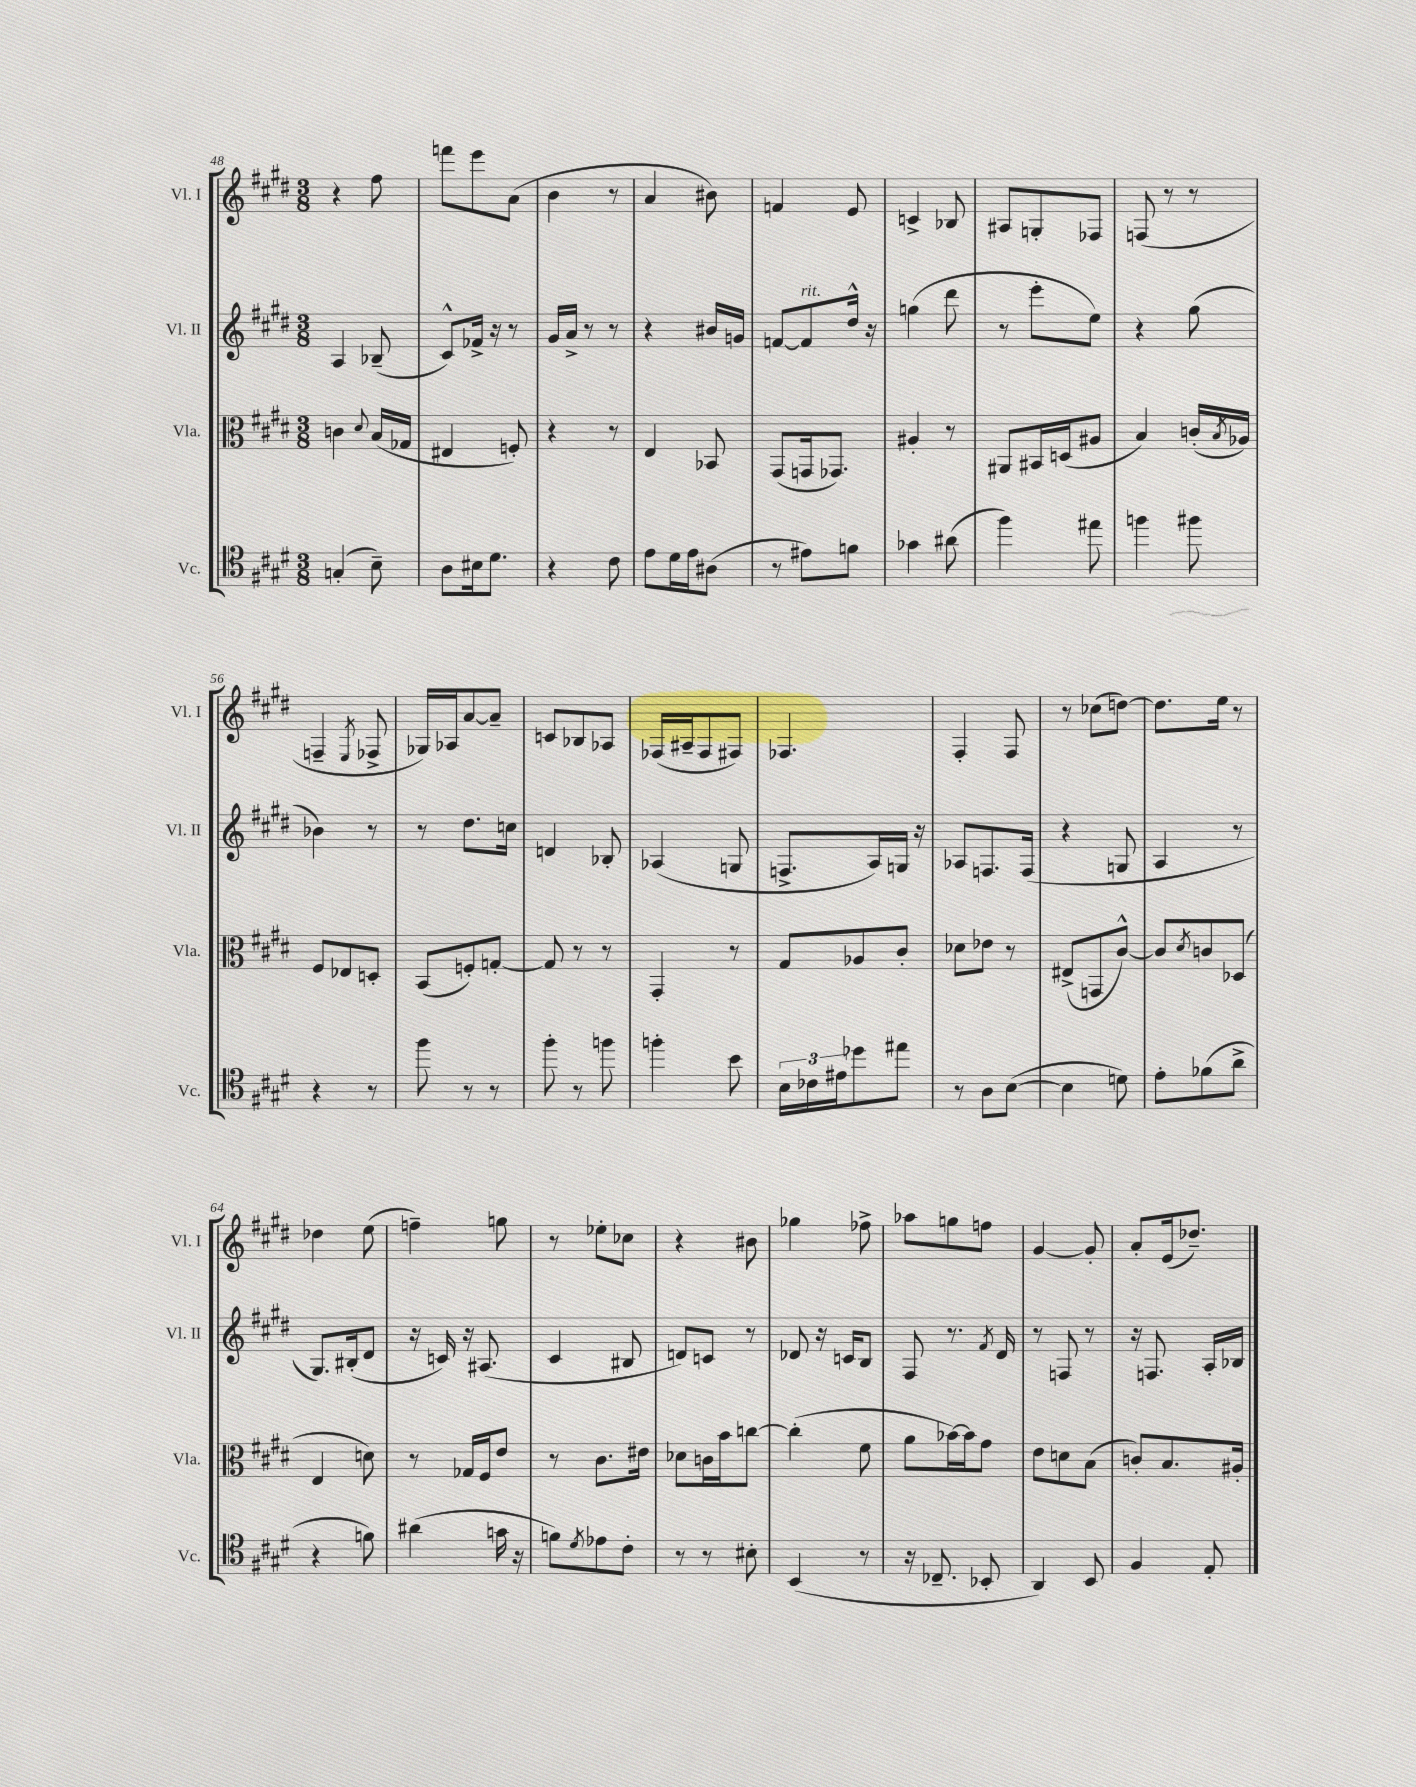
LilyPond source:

<<
\new StaffGroup <<
\new Staff = "s0" \with { instrumentName = "Vl. I" shortInstrumentName = "Vl. I" } {
    \clef treble \key e \major \numericTimeSignature \time 3/8
    r4 fis''8 |
    f'''8 e'''8 a'8( |
    b'4 r8 |
    a'4 bis'8) |
    f'4 e'8 |
    c'4-> bes8 |
    ais8 g8-. fes8 |
    f8( r8 r8 |
    f4-- \acciaccatura { e8 } fes8-> |
    ges16) aes16 a'8~ a'8-- |
    c'8 bes8 aes8 |
    fes16( ais16-- fes8 fis8) |
    fes4. |
    fis4-. fis8 |
    r8 ces''8( d''8~) |
    d''8. e''16 r8 |
    des''4 e''8( |
    f''4--) g''8 |
    r8 ees''8-. ces''8 |
    r4 bis'8 |
    ges''4 fes''8-> |
    aes''8 g''8 f''8 |
    gis'4~ gis'8-. |
    a'8-. e'16( des''8.--) \bar "|." |
}
\new Staff = "s1" \with { instrumentName = "Vl. II" shortInstrumentName = "Vl. II" } {
    \clef treble \key e \major \numericTimeSignature \time 3/8
    a4 bes8--( |
    cis'8-^) fes'16-> r16 r8 |
    gis'16 a'16-> r8 r8 |
    r4 bis'16 g'16 |
    f'8~ f'8^\markup { \italic "rit." } dis''16-^ r16 |
    g''4( dis'''8 |
    r8 e'''8-. e''8) |
    r4 gis''8( |
    bes'4) r8 |
    r8 dis''8. c''16 |
    d'4 bes8-. |
    aes4( g8 |
    f8.-> a16) g16 r16 |
    aes8 f8. f16( |
    r4 g8 |
    a4 r8 |
    gis8.) bis16-.( dis'8 |
    r16 c'16) r16 ais8.( |
    cis'4 bis8 |
    d'8) c'8 r8 |
    des'8 r16 c'16 b8 |
    fis8 r8. \acciaccatura { fis'8 } dis'16 |
    r8 f8 r8 |
    r16 f8. a16-. bes16 \bar "|." |
}
\new Staff = "s2" \with { instrumentName = "Vla." shortInstrumentName = "Vla." } {
    \clef alto \key e \major \numericTimeSignature \time 3/8
    c'4 \appoggiatura { dis'8 } b16( ges16 |
    eis4 f8-.) |
    r4 r8 |
    e4 bes,8 |
    gis,8( g,16 ges,8.) |
    ais4-. r8 |
    ais,8 bis,16 d16( ais8 |
    b4) c'16-.( \acciaccatura { b8 } aes16) |
    fis8 ees8 d8-. |
    b,8( f8-.) g8~-. |
    g8 r8 r8 |
    gis,4-. r8 |
    gis8 aes8 cis'8-. |
    des'8 ees'8 r8 |
    eis8->( g,8 cis'8~-^) |
    cis'8 \acciaccatura { dis'8 } c'8 des8( |
    e4 d'8) |
    r8 ges16 fis16 e'8 |
    r8 cis'8. eis'16 |
    des'8 c'16 b'16 c''8~ |
    c''4-.( fis'8 |
    a'8 bes'16~) bes'16 gis'8 |
    e'8 d'8 b8( |
    c'8-.) b8. ais16-. \bar "|." |
}
\new Staff = "s3" \with { instrumentName = "Vc." shortInstrumentName = "Vc." } {
    \clef tenor \key e \major \numericTimeSignature \time 3/8
    g4-.( b8--) |
    a8 bis16 dis'8. |
    r4 cis'8 |
    e'8 dis'16 e'16 ais8( |
    r8 eis'8) f'8 |
    ges'4 ais'8( |
    fis''4) eis''8 |
    f''4 fis''8 |
    r4 r8 |
    fis''8 r8 r8 |
    fis''8-. r8 f''8 |
    f''4-. b'8 |
    \tuplet 3/2 { b16 ces'16 eis'16 } des''8 eis''8 |
    r8 a8 b8~( |
    b4 d'8) |
    e'8-. fes'8( a'8-> |
    r4 f'8) |
    ais'4( g'16 r16 |
    f'8) \acciaccatura { dis'8 } ees'8 cis'8-. |
    r8 r8 bis8-. |
    b,4( r8 |
    r16 ces8.-- bes,8-. |
    a,4) b,8 |
    fis4 e8-. \bar "|." |
}
>>
>>
\layout { \context { \Score currentBarNumber = #48 } }
